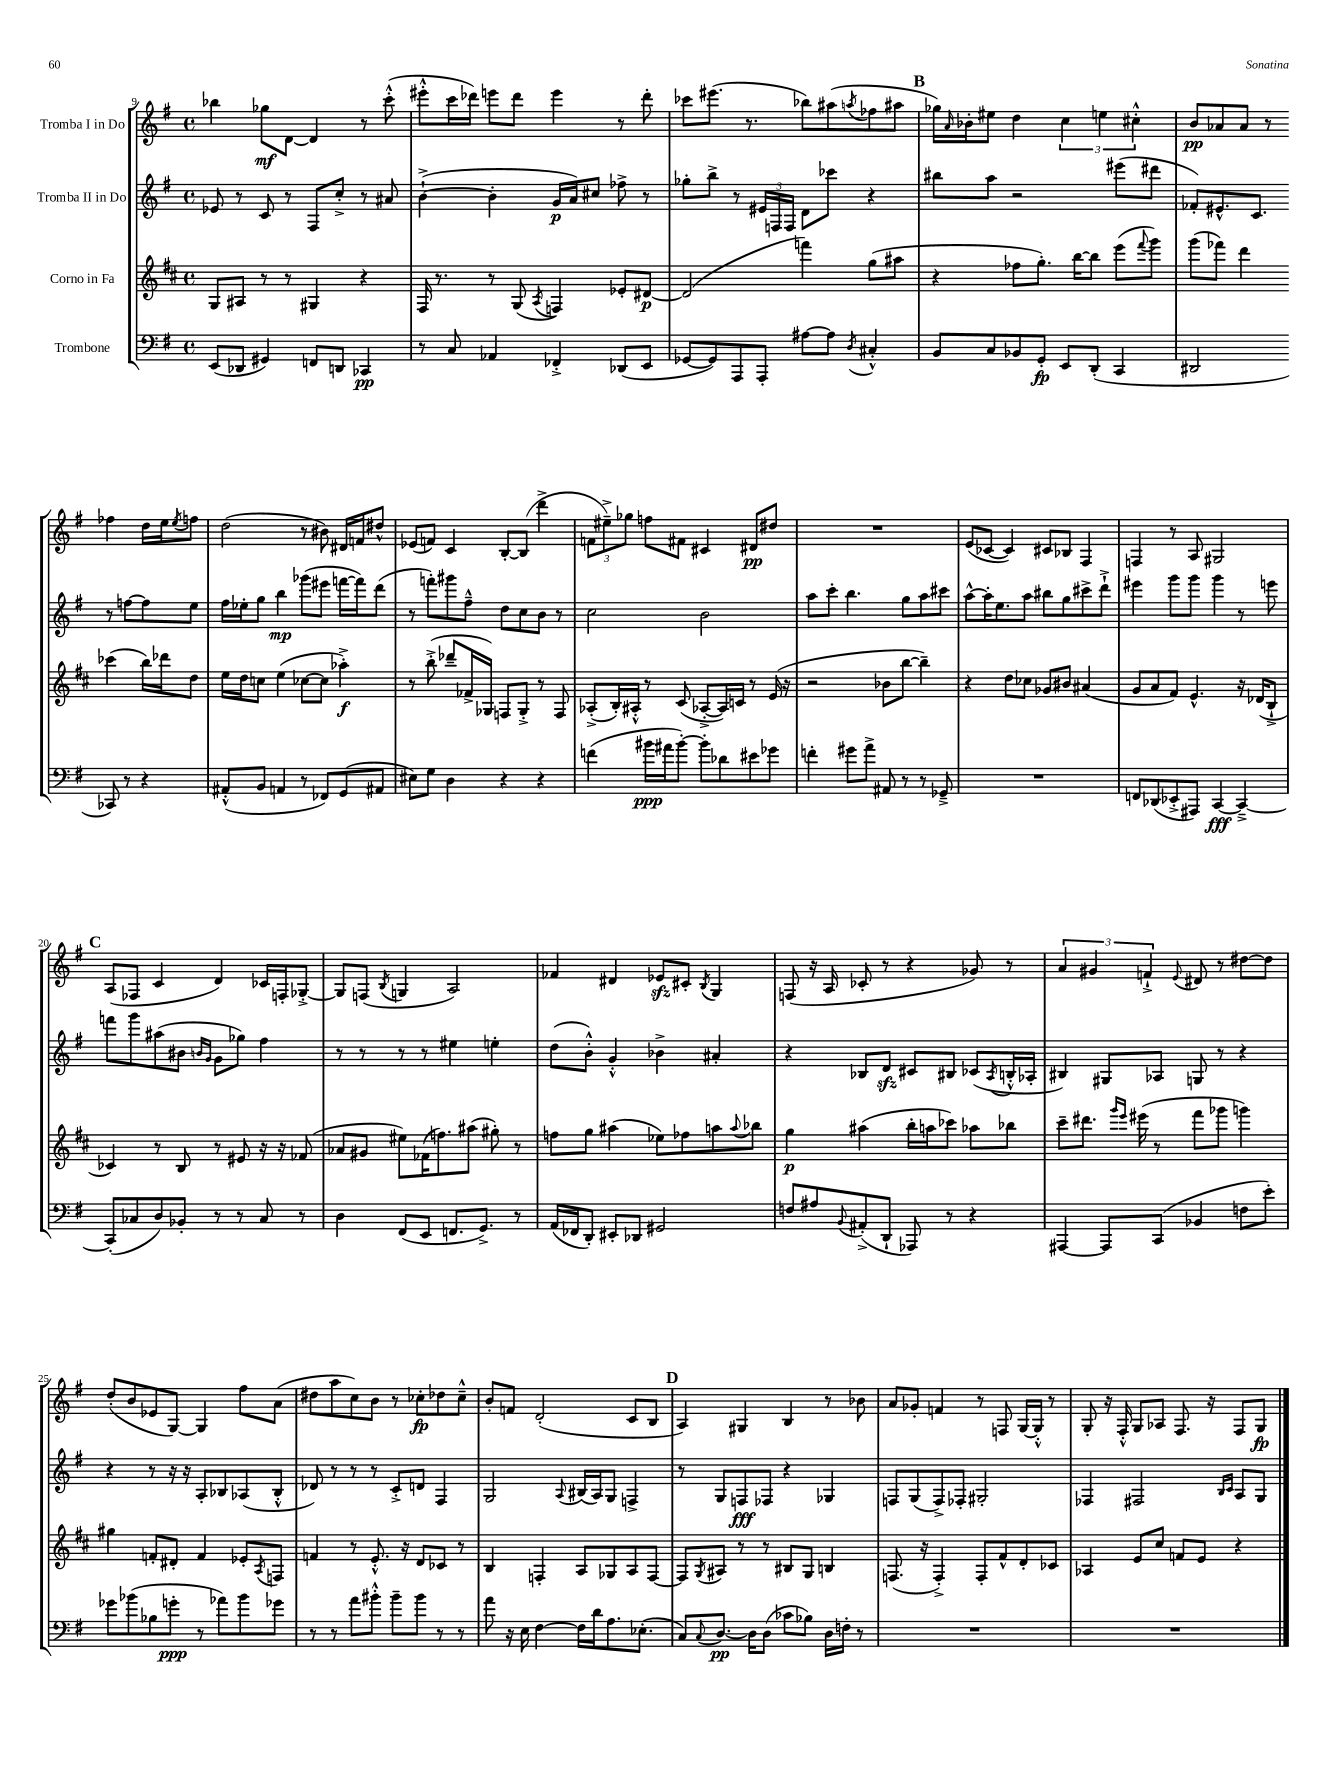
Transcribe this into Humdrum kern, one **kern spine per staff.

**kern	**kern	**kern	**kern
*staff4	*staff3	*staff2	*staff1
*clefF4	*clefG2	*clefG2	*clefG2
*k[f#]	*k[f#c#]	*k[f#]	*k[f#]
*M4/4	*M4/4	*M4/4	*M4/4
*met(c)	*met(c)	*met(c)	*met(c)
(8EE/L	8G/L	8e-/	4bb-\
8DD-/J	8A#/J	8r	.
4GG#/)	8r	8c/	8gg-\L
.	8r	8r	[8d\J
8FF/L	4G#/	8F#/L	4d/]
8DD/J	.	8cc'^/J	.
4CC-/	4r	8r	8r
.	.	8a#/	(8ccc'^^\
=	=	=	=
8r	16F#/	([4b`^\	8eee#'^^\L
.	8.r	.	.
8C/	.	.	16ccc\L
.	.	.	16ddd-\JJ)
4AA-/	8r	4b'\]	8eee\L
.	(8G/	.	8ddd-\J
.	8qA/	.	.
4FF-'^/	4F/)	16g/LL	4eee\
.	.	16a/J)	.
.	.	8cc#/J	.
(8DD-/L	8e-'/L	8ff-^\	8r
8EE/J	[8d#/J	8r	8ddd-'\
=	=	=	=
[8GG-/L	(2d#/]	8gg-'\L	8ccc-\L
8GG-/])	.	8bb^\J	(8.eee#\J
8AAA/	.	8r	.
.	.	.	8.r
8AAA'/J	.	24e#/LL	.
.	.	24F/	.
.	.	24F/JJ	.
[8A#\L	4fff\)	8d\L	8bb-\L)
8A#\]J	.	8ccc-\J	(8aa#\
8qD/	.	.	8qaa/
4C#'^^/	(8gg\L	4r	8ff-\
.	8aa#\J	.	8aa#\J
=	=	=	=
8BB/L	4r	8bb#\L	16gg-\LL)
.	.	.	16qqa/
.	.	.	16b-'\J
8C/	.	8aa\J	8ee#\J
8BB-/	8ff-\L	2r	4dd\
8GG'/J	8.gg'\J)	.	.
8EE/L	.	.	6cc\
.	[16bb\LK	.	.
(8DD'/J	8bb\]J	.	.
.	.	.	6ee\
4CC/	(8eee\L	(8eee#\L	.
.	.	.	6cc#'^^\
.	8qqfff#/	.	.
.	8ggg\J)	8ddd#\J	.
=	=	=	=
2DD#/	(8ggg\L	8f-'/L)	8b/L
.	8fff-\J)	8.e#^^/	8a-/
.	4ddd\	.	8a-/J
.	.	8.c/J	.
.	.	.	8r
8CC-/)	(4ccc-\	8r	4ff-\
8r	.	[8ff\L	.
4r	16bb\LL)	8ff\]	16dd\LL
.	16ddd-\J	.	16ee\J
.	.	.	8qee/
.	8dd\J	8ee\J	8ff\J
=	=	=	=
(8AA#'^^/L	16ee\LL	16ff#\LL	(2dd\
.	16dd\J	16ee-'\J	.
8BB/J	8cc\J	8gg\J	.
4AA/	(4ee\	4bb\	.
8r	[8cc-\L	(8ggg-\L	8r
8FF-/L)	8cc-\]J	8eee#\J	8b#\)
(8GG/	4aa-'^\)	[16fff\LL	16d#/LL
.	.	16fff\]J)	16f/J
8AA#/J	.	(8ddd\J	8dd#^^/J
=	=	=	=
8E#\L)	8r	8r	(8e-/L
8G\J	(8bb'^\	8fff'\L)	8f/J)
4D\	8ddd-~/L	8ggg#\	4c/
.	16f-^/L	8ff#~^^\J	.
.	16G-/JJ)	.	.
4r	8F/L	8dd\L	[8B'/L
.	8G-'^/J	8cc\	(8B/]J
4r	8r	8b\J	4ddd^\
.	8F/	8r	.
=	=	=	=
(4f\	(8A-'^/L	2cc\	12f\L
.	.	.	12ee#~^\)
.	16B'/L)	.	.
.	.	.	12gg-\J
.	16A#'^^/JJ	.	.
16b#\LL	8r	.	8ff\L
16a#\J	.	.	.
[8b#'\J)	(8c#/	.	8f#\J
8b#'\]L	[8A-'^/L	2b\	4c#/
8d-\	16A-/]L)	.	.
.	16c/JJ	.	.
8e#\	8r	.	8d#/L
8g-\J	(16e/	.	8dd#/J
.	16r	.	.
=	=	=	=
4f'\	2r	8aa\L	1r
.	.	8ccc'\J	.
8g#\L	.	4.bb\	.
8a^\J	.	.	.
8AA#/	8b-\L	.	.
8r	[8bb\J	8gg\L	.
8r	4bb~\])	8aa\	.
8GG-~^/	.	8ccc#\J	.
=	=	=	=
1r	4r	[8aa^^\L	(8e/L
.	.	16aa'\]K	[8c-/J
.	.	8.ee\	.
.	8dd\L	.	4c-/])
.	8cc-\J	8aa\J	.
.	8g-/L	8bb#\L	8c#/L
.	8b#/J	8gg\	8B-/J
.	(4a#/	8ccc#^\	4F#/
.	.	8ddd`^\J	.
=	=	=	=
8FF/L	8g/L	4eee#\	4F/
(8DD-/	8a/	.	.
8EE-'^/	8f#/J)	8ggg\L	8r
8AAA#/J)	4.e^^/	8ggg\J	8A/
[4CC/	.	4ggg\	2G#/
4CC~^/_	16r	8r	.
.	(16d-/LK	.	.
.	8B`^/J	8eee\	.
=	=	=	=
(8CC'/]L	4c-/)	8fff\L	(8A/L
8C-/	.	8ggg\	8F-/J
8D/)	8r	(8aa#\	4c/
8BB-'/J	8B/	8b#\J	.
.	.	16qqb/LL	.
.	.	16qqg/JJ	.
8r	8r	8g\L	4d/)
8r	8e#/	8gg-\J)	.
8C-/	16r	4ff#\	16c-/LL
.	16r	.	16F'/J
8r	(8f-/	.	[8G-'^/J
=	=	=	=
4D\	8a-/L	8r	8G-/]L
.	8g#/J	8r	(8F/J
.	.	.	8qB/
(8FF#/L	8ee#\L)	8r	4G/
8EE/J	(16f-\K	8r	.
.	8.ff\)	.	.
8.FF/L	.	4ee#\	2A/)
.	(8aa#\J	.	.
8.GG^/J)	.	.	.
.	8gg#'\)	4ee'\	.
8r	8r	.	.
=	=	=	=
(16AA/LL	8ff\L	(8dd\L	4f-/
16FF-/J	.	.	.
8DD'/J)	8gg\J	8b'^^\J)	.
8EE#'/L	(4aa#\	4g'^^/	4d#/
8DD-/J	.	.	.
2GG#/	8ee-\L)	4b-^\	8e-/L
.	8ff-\	.	8c#'/J
.	.	.	8qB/
.	8aa\	4a#'/	4G/
.	8qqaa/	.	.
.	8bb-\J	.	.
=	=	=	=
8F/L	4gg\	4r	(8F/
8A#/	.	.	16r
.	.	.	16A/
8qqBB/	.	.	.
(8AA#'^/	(4aa#\	8B-/L	8c-'/
8DD`/J	.	8d/J	8r
8AAA-/)	16bb'\LL	8c#/L	4r
.	16aa\J	.	.
8r	8ccc-\J)	8B#/J	.
4r	8aa-\L	(8c-/L	8g-/)
.	.	8qA/	.
.	8bb-\J	16B'^^/L	8r
.	.	16A-'/JJ	.
=	=	=	=
[4AAA#/	8ccc#~\L	4B#/)	6a/
.	8.ddd#\J	.	.
.	.	.	6g#/
8AAA#/]L	.	8G#/L	.
.	16qqggg/LL	.	.
.	16qqeee/JJ	.	.
.	(16eee#\	.	.
.	.	.	6f`^/
(8CC/J	8r	8A-/J	.
.	.	.	8qqe/
4BB-/	8fff#\L	8G/	8d#/
.	8ggg-\J	8r	8r
8F\L	4ggg\)	4r	[8dd#\L
8e'\J)	.	.	8dd#\]J
=	=	=	=
8g-\L	4gg#\	4r	(8dd'/L
(8b-\	.	.	8b/
8B-\	8f'/L	8r	8e-/
8g'\J	8d#'/J	16r	[8G/J)
.	.	16r	.
8r	4f/	8A'/L	4G/]
8a-\L)	.	8B-/	.
8b-\	8e-'/L	(8A-/	8ff#\L
.	8qA/	.	.
8g-\J	8F/J	8B-'^^/J	(8a\J
=	=	=	=
8r	4f/	8d-/)	8dd#\L
8r	.	8r	8aa\
8a\L	8r	8r	8cc\)
8b#'^^\J	8.e'^^/	8r	8b\J
8b#~\L	.	8c'^/L	8r
.	16r	.	.
8b#\J	8d/L	8d/J	8cc-'\L
8r	8c-/J	4F#/	8dd-\
8r	8r	.	8cc-~^^\J
=	=	=	=
8a\	4B/	2G/	8b'/L
16r	.	.	8f/J
16E\	.	.	.
[4F#\	4F'/	.	(2d'/
.	.	8qqA/	.
16F#\]LL	8A/L	(16B#/LL	.
16d\J	.	16A/J)	.
8.A\	8G-/	8G/J	.
.	8A/	4F^/	8c/L
(8.E-'\J	.	.	.
.	[8F/J	.	8B/J
=	=	=	=
8C/L)	8F/]L	8r	4A/)
8qqC/	8qG/	.	.
[8.D/J	8A#/J	8G/L	.
.	8r	8F/	4G#/
16D\]LK	.	.	.
(8D\J	8r	8F-/J	.
8c-\L	8B#/L	4r	4B/
8B-\J)	8G/J	.	.
16D\LL	4B/	4G-/	8r
16F'\JJ	.	.	.
8r	.	.	8b-\
=	=	=	=
1r	(8.F/	8F/L	8a/L
.	.	(8G/	8g-'/J
.	16r	.	.
.	4F'^/)	8F^/)	4f/
.	.	8F-'/J	.
.	8F'/L	2G#'/	8r
.	8f#^^/	.	8F/
.	8d'/	.	[16G/LL
.	.	.	16G'^^/]JJ
.	8c-/J	.	8r
=	=	=	=
1r	4A-/	4F-/	8G'/
.	.	.	16r
.	.	.	16F#'^^/
.	8e/L	2F#/	8G/L
.	8cc#/J	.	8A-/J
.	8f/L	.	8.F#/
.	8e/J	.	.
.	.	.	16r
.	.	16qqB/LL	.
.	.	16qqc/JJ	.
.	4r	8A/L	8F#/L
.	.	8G/J	8G/J
==	==	==	==
*-	*-	*-	*-
